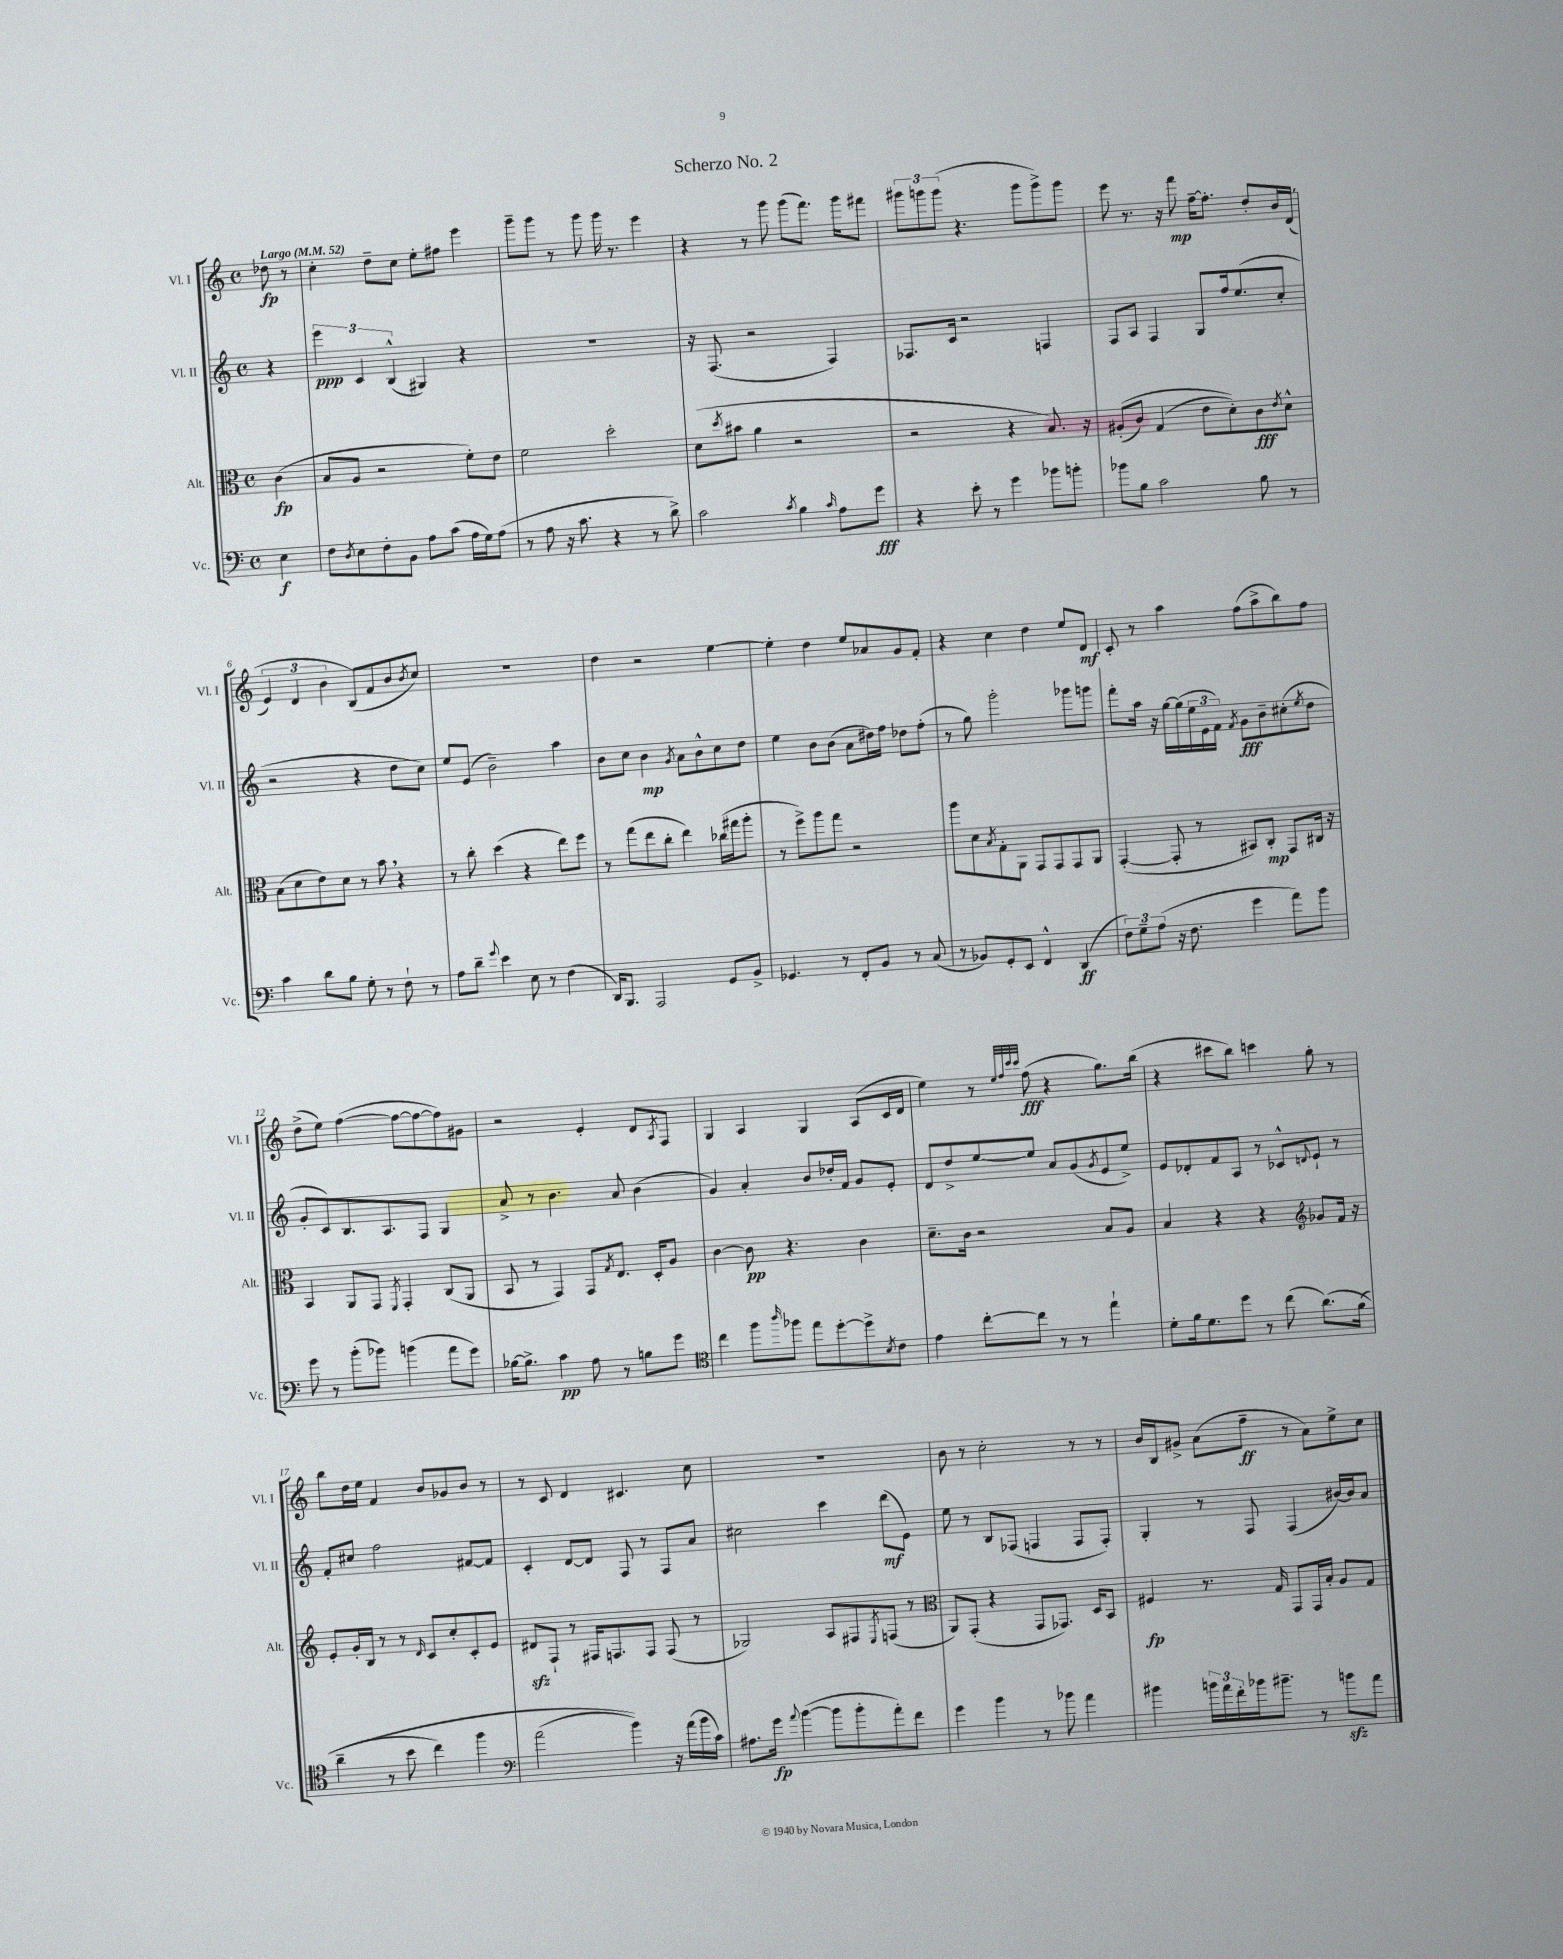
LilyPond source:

\header { title = "Scherzo No. 2" }
<<
\new StaffGroup <<
\new Staff = "s0" \with { instrumentName = "Vl. I" shortInstrumentName = "Vl. I" } {
    \clef treble \key c \major \defaultTimeSignature \time 4/4 \partial 4 \tempo "Largo" 4 = 52
    des''8\fp r8 |
    c''4-. d''8-- c''8 e''8-. fis''8 e'''4 |
    g'''8-- g'''8 r8 g'''8 g'''16 r8. e'''4 |
    r4 r8 g'''8 g'''8( f'''8.) g'''16 fis'''8 |
    \tuplet 3/2 { gis'''8 g'''8 g'''8( } r4. g'''8 g'''8->) g'''8 |
    e'''8 r8. r16 f'''8\mp f''16~-- f''8.-. d''8-. b'16 d'16(\( |
    \tuplet 3/2 { e'4) d'4 b'4 } b8(\) f'8 b'8 \acciaccatura { b'8 } c''8) |
    R1 |
    d''4 r2 e''4~ |
    e''4-. d''4 e''8 aes'8 g'8 f'8-. |
    r4 c''4 d''4 e''8 d'8\mf |
    c'8-. r8 a''4 f''8( a''8-> b''8) f''8 |
    d''8->( e''8) f''4~( f''8~ f''8~ f''8) gis'8 |
    r2 e'4-. d'8 \acciaccatura { a8 } f8 |
    g4 a4 g4 a8( c'16 d'16 |
    e''4) r8 \grace { e''32 f''32 c'''32 c'''32 } f''8\fff( r4 g''8.) b''16( |
    r4 cis'''8 b''8) c'''4 g''8-. r8 |
    b''8 d''16 e''16 f'4 b'8 ges'8 b'8 r8 |
    r8 c'8 d'4 cis'4. c''8 |
    R1 |
    b'8 r8 c''2-. r8 r8 |
    b'16 b16 gis'8-> a'8( f''8--\ff r8 a'8) e''8-> c''8 \bar "|." |
}
\new Staff = "s1" \with { instrumentName = "Vl. II" shortInstrumentName = "Vl. II" } {
    \clef treble \key c \major \defaultTimeSignature \time 4/4 \partial 4
    r4 |
    \tuplet 3/2 { e'''4\ppp c'4 b4-^( } gis4) r4 |
    R1 |
    r16 f8.( r2 f4) |
    fes8. c'16 r2 f4 |
    f8 a8 f4 g8 f''16 e''8.( c''8-. |
    r2 r4 d''8 c''8) |
    e''8 e'8( b'2--) a''4 |
    b'8 c''8 b'4\mp \acciaccatura { g'8 } a'8 b'8-^ c''8 d''8 |
    e''4 b'8 b'8( a'8 dis''16) f''16 des''8 f''8-.( |
    r8 g''8) g'''2-. ges'''8 g'''8 |
    f'''8-. a''16 r16 g''16~ g''16( \tuplet 3/2 { e''16 e'16 f'16) } \acciaccatura { f'8 } g'8\fff b'8-- cis''8-.( \acciaccatura { e''8 } d''8 |
    g'8-. c'8) b8. a8. f8 g4 |
    a'8-> r8 b'4. a'8 b'4( |
    g'4) a'4-. b'8 des''16-. f'16 g'8 e'8-. |
    d'8 d''8-> e''8~ e''8 a'8 g'8( \acciaccatura { g'8 } e'8 e''8->) |
    e'8 des'8-. f'8 a8 r8 ces'8-^ \appoggiatura { d'8 } e'8-! r8 |
    f'8-. cis''8 f''2 fis'8~ fis'8 |
    c'4-. d'8~ d'8 f8 r8 f8 a'8 |
    cis''2 c'''4 d'''8\mf( e'8) |
    e''8 r8 b8 fes8( f4 f8 f8-.) |
    g4-. r8 f8 f4( bis'16~) bis'16 a'8 \bar "|." |
}
\new Staff = "s2" \with { instrumentName = "Alt." shortInstrumentName = "Alt." } {
    \clef alto \key c \major \defaultTimeSignature \time 4/4 \partial 4
    c'4\fp( |
    b8 a8 r2 f'8-.) e'8 |
    f'2 d''2-. |
    d'8( \acciaccatura { d''8 } bis'8 a'4 r2 |
    r2 r4 b8.) r16 |
    ais8-.(\( c'8) g4( e'8 d'8-.)\) c'8\fff \acciaccatura { e'8 } d'8-^ |
    b8( d'8 e'8) d'8 r8 b'8 \breathe r4 |
    r8 c''8-. d''4( r4 e''8) f''8 |
    r8 g''8( e''8 c''8-. e''4) ces''16( gis''16 a''8-. |
    r8 f''8->) a''8 g''8 r2 |
    a''8 d'8 \acciaccatura { b8 } g8-. a,8 g,8 g,8 g,8 a,8 |
    g,4~-.( g,8-. r8 bis,8) c8-.\mp g,8 cis16 r16 |
    b,4 a,8 g,8 \acciaccatura { f,8 } g,4-. c8( a,8 |
    b,8 r8 g,4) g,8 \acciaccatura { g8 } e8. d16-. a8 |
    c'4~ c'8\pp r4. c'4 |
    d'8.-- c'16 r2 b8 a8 |
    b4 r4 r4 \clef treble ges'8 f'16 r16 |
    e'8-. g'16-. b16 r8 r8 \grace { d'16 } c'8 c''8-. c'8-. e'8 |
    dis'8\sfz f8-! r8 fis16 f8. f8 f8( r8 |
    ges2) a8 fis8 \acciaccatura { e8 } f8( r8 |
    \clef alto a,8) g,8-.( r4 g,8 ges,8.) d16 b,8 |
    fis4\fp r8. g16 g,8 g,16 b16-. a8 g8 \bar "|." |
}
\new Staff = "s3" \with { instrumentName = "Vc." shortInstrumentName = "Vc." } {
    \clef bass \key c \major \defaultTimeSignature \time 4/4 \partial 4
    e4\f |
    f8 \acciaccatura { d8 } e8 f8-. b,8 a8 c'8( a16 g16) a8( |
    r8 a8 r16 c'8. r4 r8 d'8->) |
    c'2 \acciaccatura { c'8 } b4 \grace { c'16 } a8 g'8\fff |
    r4 e'8-. r8 g'4 bes'8 b'8-. |
    bes'8 b8 c'2 b8 r8 |
    c'4 d'8 b8 g8-. r8 f8-! r8 |
    a8 d'8-- \appoggiatura { g'8 } e'4 e8 r8 f4( |
    d,16) b,,8. a,,2 g,8 b,8-> |
    ges,4. r8 f,8-. b,8 r8 c8( |
    r8 bes,8) g,8-. e,8 f,4-^ d,4\ff( |
    \tuplet 3/2 { f8) g8-- a8( } r16 f8. g'4 a'8) b'8 |
    g'8 r8 b'8-.( bes'8) b'4( a'8 g'8) |
    bes16~ bes8.-> c'4\pp a8 r8 b8 g'8 |
    \clef tenor c''4 f''8 \grace { a''16 } fes''8 e''8 d''8~-. d''8-> \acciaccatura { b8 } c'8 |
    e'4 c''8~-. c''8 r8 r8 e''4-! |
    d'8-. f'16 d'8. d''8 r8 c''8( a'8.)\( f'16( |
    a'4-- r8 b'8 c''4) f''4 |
    \clef bass a'2( b'4)\) r16 a'16( b'16 c'16) |
    ais8. g'16\fp \appoggiatura { a'8 } b'4~( b'8 b'8-. a'8-.) f'8 |
    g'4 b'4 r8 bes'8 a'4 |
    bis'4 \tuplet 3/2 { b'16 a'16 f'16-. } bes'16 bis'8.-- r8 b'8\sfz a'8 \bar "|." |
}
>>
>>
